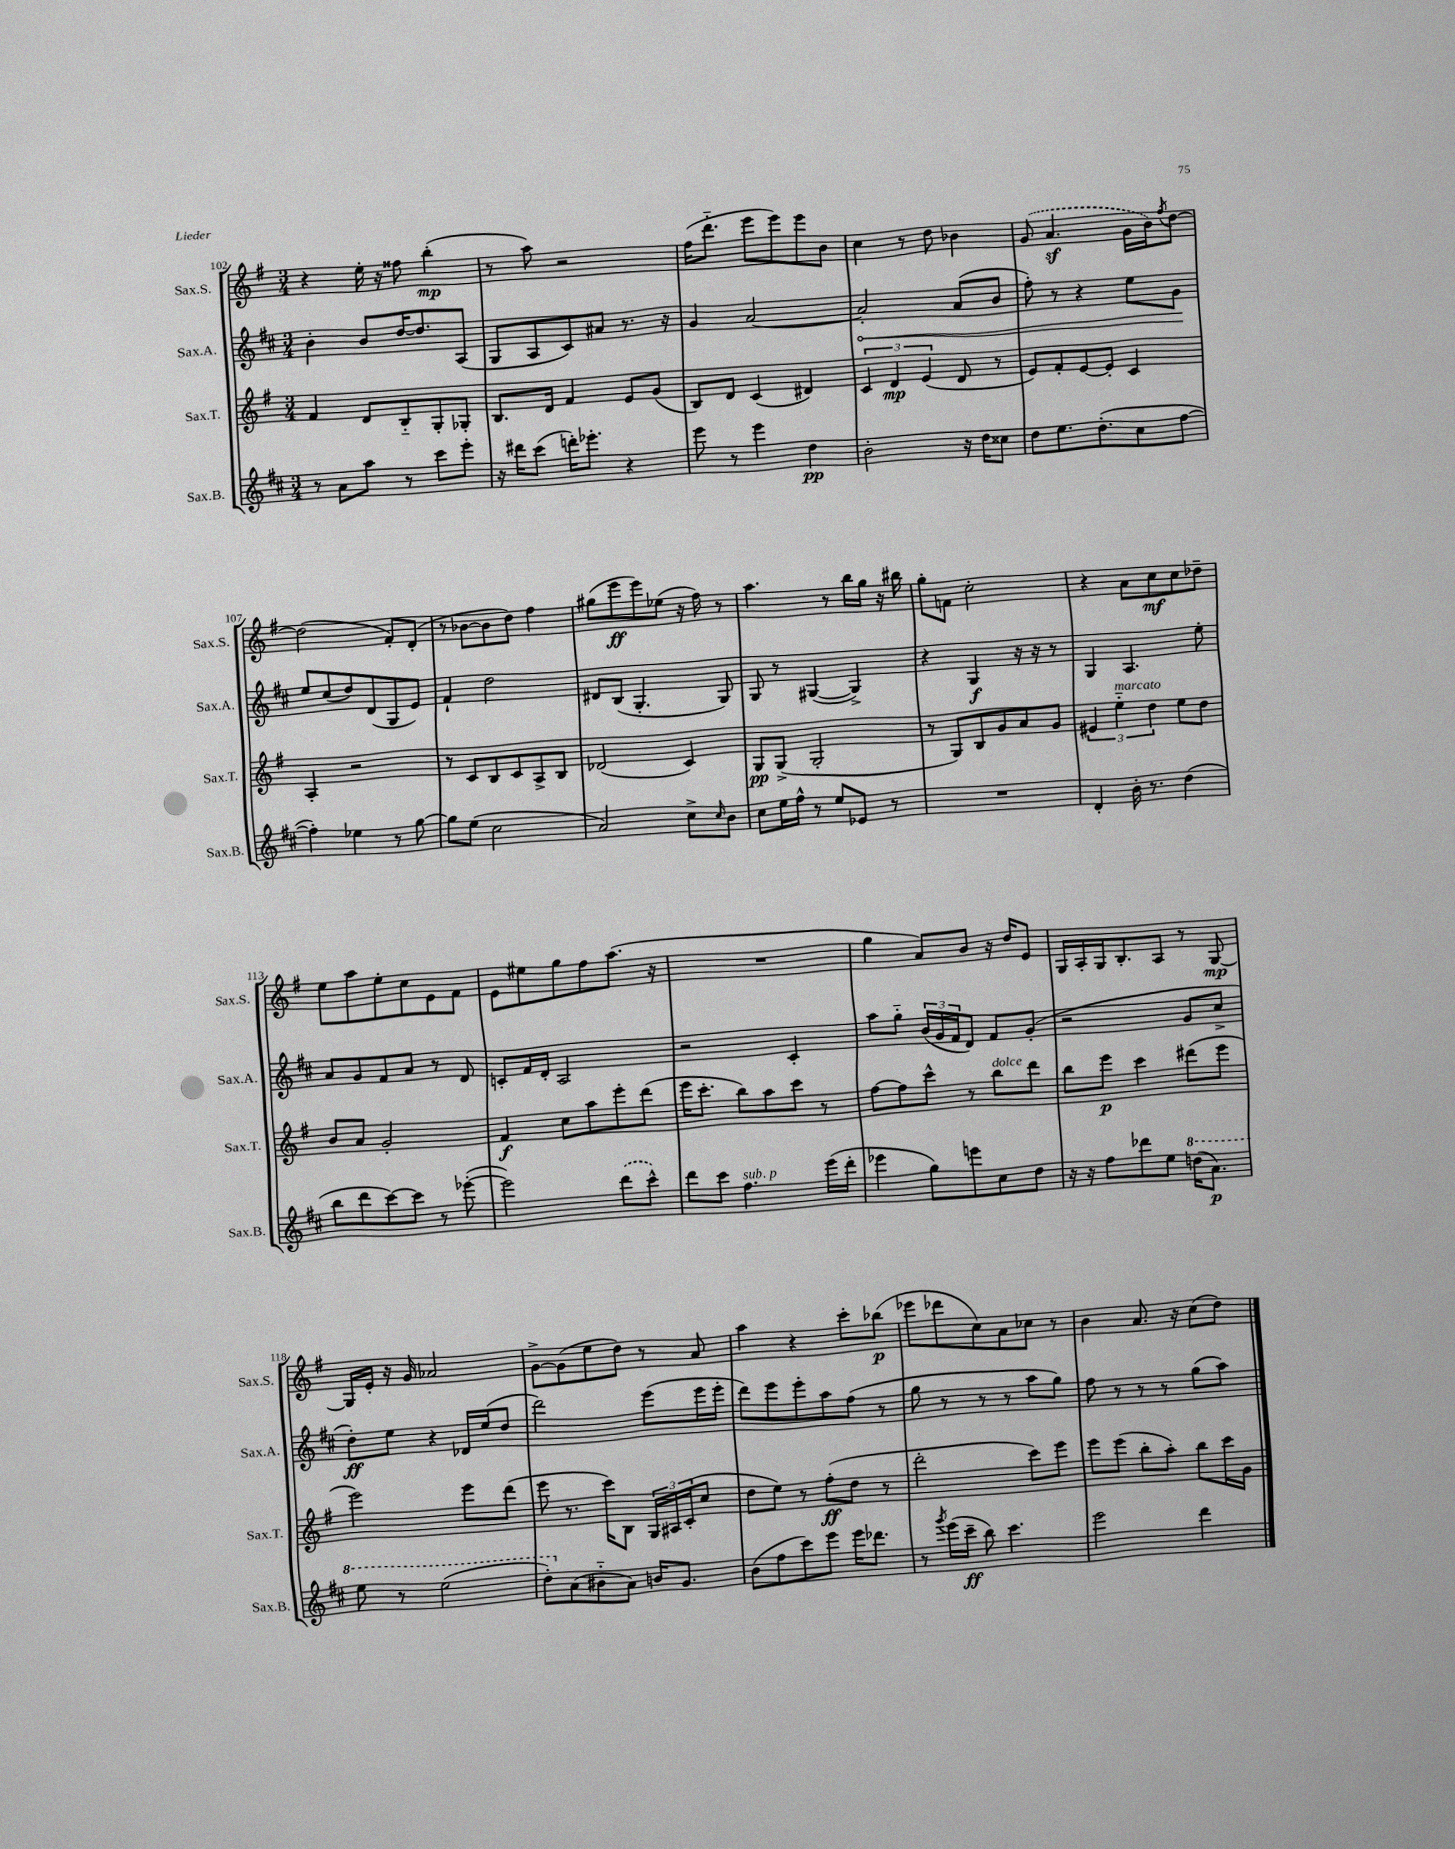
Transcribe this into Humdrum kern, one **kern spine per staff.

**kern	**dynam	**kern	**dynam	**kern	**dynam	**kern	**dynam
*part4	*part4	*part3	*part3	*part2	*part2	*part1	*part1
*staff4	*staff4	*staff3	*staff3	*staff2	*staff2	*staff1	*staff1
*I"Sax.B.	*	*I"Sax.T.	*	*I"Sax.A.	*	*I"Sax.S.	*
*I'Sax.B.	*	*I'Sax.T.	*	*I'Sax.A.	*	*I'Sax.S.	*
*clefG2	*	*clefG2	*	*clefG2	*	*clefG2	*
*k[f#c#]	*	*k[f#]	*	*k[f#c#]	*	*k[f#]	*
*M3/4	*	*M3/4	*	*M3/4	*	*M3/4	*
=102	=102	=102	=102	=102	=102	=102	=102
8r	.	4f#/	.	4b'\	.	4r	.
8a\L	.	.	.	.	.	.	.
8aa\J	.	8d/L	.	8b/L	.	16ee'\	.
.	.	.	.	.	.	16r	.
8r	.	8B/	.	[16dd/K	.	8ff##X\	.
.	.	.	.	8.dd/]	.	.	.
8ccc#\L	.	8G'/	.	.	.	(4bb'\	mp
8eee'\J	.	8G-X'/J	.	(8A/J	.	.	.
=103	=103	=103	=103	=103	=103	=103	=103
16r	.	8.B/L	.	8G/L	.	8r	.
16ddd#X\KL	.	.	.	.	.	.	.
(8ccc#\J	.	.	.	8A/	.	8aa\)	.
.	.	16d/Jk	.	.	.	.	.
16dddn'\KL)	.	4f#/	.	8c#/)	.	2r	.
8.eee-X'\J	.	.	.	.	.	.	.
.	.	.	.	8a#X/J	.	.	.
4r	.	8e/L	.	8.r	.	.	.
.	.	(8g/J	.	.	.	.	.
.	.	.	.	16r	.	.	.
=104	=104	=104	=104	=104	=104	=104	=104
8eee\	.	8B/L)	.	4g/	.	(16ff#\KL	.
.	.	.	.	.	.	8.ddd\J	.
8r	.	8d/J	.	.	.	.	.
4eee\	.	(4c/	.	[2a/	.	8eee\L	.
.	.	.	.	.	.	8eee\)	.
4dd\	pp	4d#X/)	.	.	.	8eee\	.
.	.	.	.	.	.	8b\J	.
=105	=105	=105	=105	=105	=105	=105	=105
!	!	!	!	!	!LO:HP:b	!	!
2b'\	.	6c/	.	2a'/]	<	4cc\	.
.	.	6d/	mp	.	.	.	.
.	.	.	.	.	.	8r	.
.	.	(6e/	.	.	.	.	.
.	.	.	.	.	.	8dd\	.
16r	.	8d/	.	(8a/L	.	4b-X\	.
16dd\KL	.	.	.	.	.	.	.
8cc##X\J	.	8r	.	8b/J	.	.	.
=106	=106	=106	=106	=106	=106	=106	=106
8dd\L	.	8e/L)	.	8ff#'\)	.	(8g/	.
8.ee\	.	8f#'/	.	8r	.	4.az/	.
.	.	[8e/	.	4r	.	.	.
(8.dd'\	.	.	.	.	.	.	.
.	.	8e'/J]	.	.	.	.	.
8cc#\	.	4c/	.	8ee\L	.	16g\LL	.
.	.	.	.	.	.	16b\J)	.
.	.	.	.	.	.	8qff#/	.
[8ff#\J	.	.	.	8g\J	.	[8dd\J	.
.	.	.	.	.	[	.	.
!!LO:LB:g=z
=107	=107	=107	=107	=107	=107	=107	=107
4ff#'\])	.	4A'/	.	8ee/L	.	(2dd\]	.
.	.	.	.	(8cc#/	.	.	.
4ee-X\	.	2r	.	8dd/)	.	.	.
.	.	.	.	(8d/	.	.	.
8r	.	.	.	8G/	.	8f#'/L)	.
[8gg\	.	.	.	8e/J)	.	(8d'/J	.
=108	=108	=108	=108	=108	=108	=108	=108
8gg\L]	.	8r	.	4f#`/	.	8r	.
(8ee\J	.	8c/L	.	.	.	[8b-X\L	.
2cc#\	.	8B/	.	2dd\	.	8b-\]	.
.	.	8c/	.	.	.	8dd\J)	.
.	.	8A^/	.	.	.	4ff#\	.
.	.	8B/J	.	.	.	.	.
=109	=109	=109	=109	=109	=109	=109	=109
2a/)	.	(2d-X/	.	8d#X/L	.	(8gg#X\L	.
.	.	.	.	(8B/J	.	8eee\	ff
.	.	.	.	4.G'/	.	8eee\)	.
.	.	.	.	.	.	(8ee-X\J	.
8cc#^\L	.	4c/)	.	.	.	16r	.
.	.	.	.	.	.	16ff#\)	.
16qqcc#/	.	.	.	.	.	.	.
8b\J	.	.	.	8G/)	.	8r	.
=110	=110	=110	=110	=110	=110	=110	=110
8cc#\L	.	8G/L	pp	8G/	.	4.aa\	.
16ee\L	.	(8G^/J	.	8r	.	.	.
16ff#^^\JJ	.	.	.	.	.	.	.
8r	.	2G'/	.	([4G#X/	.	.	.
8ee/L	.	.	.	.	.	8r	.
8e-X/J	.	.	.	4G#^/])	.	16bb\LL	.
.	.	.	.	.	.	16gg\JJ	.
8r	.	.	.	.	.	16r	.
.	.	.	.	.	.	16bb#X\	.
=111	=111	=111	=111	=111	=111	=111	=111
2.r	.	8r	.	4r	.	8gg'\L	.
.	.	8G/L)	.	.	.	8fn\J	.
.	.	8B/	.	4G/	f	2cc'\	.
.	.	8g/	.	.	.	.	.
.	.	8a/	.	16r	.	.	.
.	.	.	.	16r	.	.	.
.	.	8g/J	.	8r	.	.	.
=112	=112	=112	=112	=112	=112	=112	=112
4d'/	.	6e#X/	.	4G/	.	4r	.
!	!	!LO:TX:a:i:t=marcato	!	!	!	!	!
.	.	6ee\	.	.	.	.	.
16b'\	.	.	.	4.A/	.	8a\L	.
8.r	.	.	.	.	.	.	.
.	.	6dd\	.	.	.	.	.
.	.	.	.	.	.	8cc\	mf
(4dd\	.	8ee\L	.	.	.	8cc\	.
.	.	8dd\J	.	8ee'\	.	8dd-X~\J	.
!!LO:LB:g=z
=113	=113	=113	=113	=113	=113	=113	=113
8bb\L	.	8b/L	.	8a/L	.	8ee\L	.
8ddd\	.	8a/J	.	8g/	.	8aa\	.
[8ccc#\)	.	2g'/	.	8f#/	.	8ee'\	.
8ccc#\J]	.	.	.	8a/J	.	8cc\	.
8r	.	.	.	8r	.	8e\	.
([8eee-X'\	.	.	.	8d/	.	8f#\J	.
=114	=114	=114	=114	=114	=114	=114	=114
2eee-\])	.	4f#/	f	8cn'/L	.	8e\L	.
.	.	.	.	16f#/L	.	8ee#X\	.
.	.	.	.	16d'/JJ	.	.	.
.	.	8cc\L	.	2A/	.	8gg\	.
.	.	8aa\	.	.	.	8ff#\	.
(8ddd\L	.	8eee'\	.	.	.	(8.aa\J	.
8ccc#^^\J)	.	(8ddd\J	.	.	.	.	.
.	.	.	.	.	.	16r	.
=115	=115	=115	=115	=115	=115	=115	=115
8ddd\L	.	16eee\KL	.	2r	.	2.r	.
.	.	8.ccc'\J	.	.	.	.	.
8ccc#\J	.	.	.	.	.	.	.
!LO:TX:a:i:t=sub. p	!	!	!	!	!	!	!
4.ff#\	.	8bb\L)	.	.	.	.	.
.	.	8aa\	.	.	.	.	.
.	.	8ccc\J	.	4c#'/	.	.	.
(16eee\LL	.	8r	.	.	.	.	.
16ddd'\JJ	.	.	.	.	.	.	.
=116	=116	=116	=116	=116	=116	=116	=116
4eee-X\	.	[8ff#\L	.	8aa\L	.	4gg\	.
.	.	8ff#\]	.	8gg\J	.	.	.
8gg\L)	.	8ccc^^\J	.	(24b/LL	.	8a/L)	.
.	.	.	.	24g/	.	.	.
.	.	.	.	24f#/J	.	.	.
8eeen\	.	8r	.	8d/J)	.	8b/J	.
!	!	!LO:TX:a:i:t=dolce	!	!	!	!	!
8cc#\	.	8bb\L	.	8f#/L	.	16r	.
.	.	.	.	.	.	16dd/KL	.
8dd\J	.	8ddd\J	.	(8g'/J	.	8e/J	.
=117	=117	=117	=117	=117	=117	=117	=117
16r	.	8bb\L	.	2r	.	16G/LL	.
16r	.	.	.	.	.	16A'/	.
8ff#\L	.	8eee\J	p	.	.	16G/J	.
.	.	.	.	.	.	8.B'/	.
8ddd-X\	.	4ccc\	.	.	.	.	.
8ee\J	.	.	.	.	.	8A/J	.
*8va	*	*	*	*	*	*	*
(16dddn\KL	.	(8ddd#X\L	.	8g/L	.	8r	.
8.aa\J)	p	.	.	.	.	.	.
.	.	8eee\J	.	8cc#^/J	.	[8G/	mp
!!LO:LB:g=z
=118	=118	=118	=118	=118	=118	=118	=118
8eee\	.	2eee\)	.	8dd'\L)	ff	16G/LL]	.
.	.	.	.	.	.	16e'/JJ	.
8r	.	.	.	8ee\J	.	16r	.
.	.	.	.	.	.	16g/	.
(2eee\	.	.	.	4r	.	2a-X/	.
.	.	8eee\L	.	16d-X/LL	.	.	.
.	.	.	.	(16ee/J	.	.	.
.	.	(8ddd\J	.	8dd/J	.	.	.
=119	=119	=119	=119	=119	=119	=119	=119
8ddd'\L)	.	8eee\	.	2ddd\)	.	[8g^\L	.
*X8va	*	*	*	*	*	*	*
(8a\	.	8.r	.	.	.	(8g\]	.
8b#X\	.	.	.	.	.	8ee\	.
.	.	16ccc\KL)	.	.	.	.	.
8a\J)	.	8B\J	.	.	.	8dd\J)	.
16bn/KL	.	24G/LL	.	(8eee\L	.	8r	.
.	.	24A#X/	.	.	.	.	.
8.g/J	.	.	.	.	.	.	.
.	.	(24c'/J	.	.	.	.	.
.	.	8cc/J	.	16eee\L	.	8a/	.
.	.	.	.	16eee'\JJ	.	.	.
=120	=120	=120	=120	=120	=120	=120	=120
(8b\L	.	8dd\L	.	8ddd\L)	.	4aa\	.
8ff#\	.	8ee\J)	.	8eee\	.	.	.
8ccc#\)	.	8r	.	8eee'\	.	4r	.
8eee\J	.	(8ff#'\L	ff	8aa\	.	.	.
16eee\KL	.	8dd\J	.	(8ff#\J	.	8ccc'\L	.
8.ddd-X\J	.	.	.	.	.	.	.
.	.	8r	.	8r	.	(8bb-X\J	p
=121	=121	=121	=121	=121	=121	=121	=121
8r	.	2ddd'\	.	8gg\	.	8eee-X\L	.
8qggg/	.	.	.	.	.	.	.
(16eee\LL	.	.	.	8r	.	8ddd-X\	.
16ccc#~\JJ	ff	.	.	.	.	.	.
8bb\)	.	.	.	8r	.	8cc\)	.
4.ccc#\	.	.	.	8r	.	8a\	.
.	.	8ccc\L)	.	8aa\L	.	8cc-X\J	.
.	.	8eee\J	.	8gg\J)	.	8r	.
=122	=122	=122	=122	=122	=122	=122	=122
2eee\	.	8eee\L	.	8ff#\	.	4b\	.
.	.	(8eee\J	.	8r	.	.	.
.	.	8bb'\L	.	8r	.	8.a/	.
.	.	8aa'\J)	.	8r	.	.	.
.	.	.	.	.	.	16r	.
4ddd\	.	8bb\L	.	(8gg\L	.	(8cc\L	.
.	.	16ccc\L	.	8aa\J)	.	8dd\J)	.
.	.	16g\JJ	.	.	.	.	.
==	==	==	==	==	==	==	==
*-	*-	*-	*-	*-	*-	*-	*-
